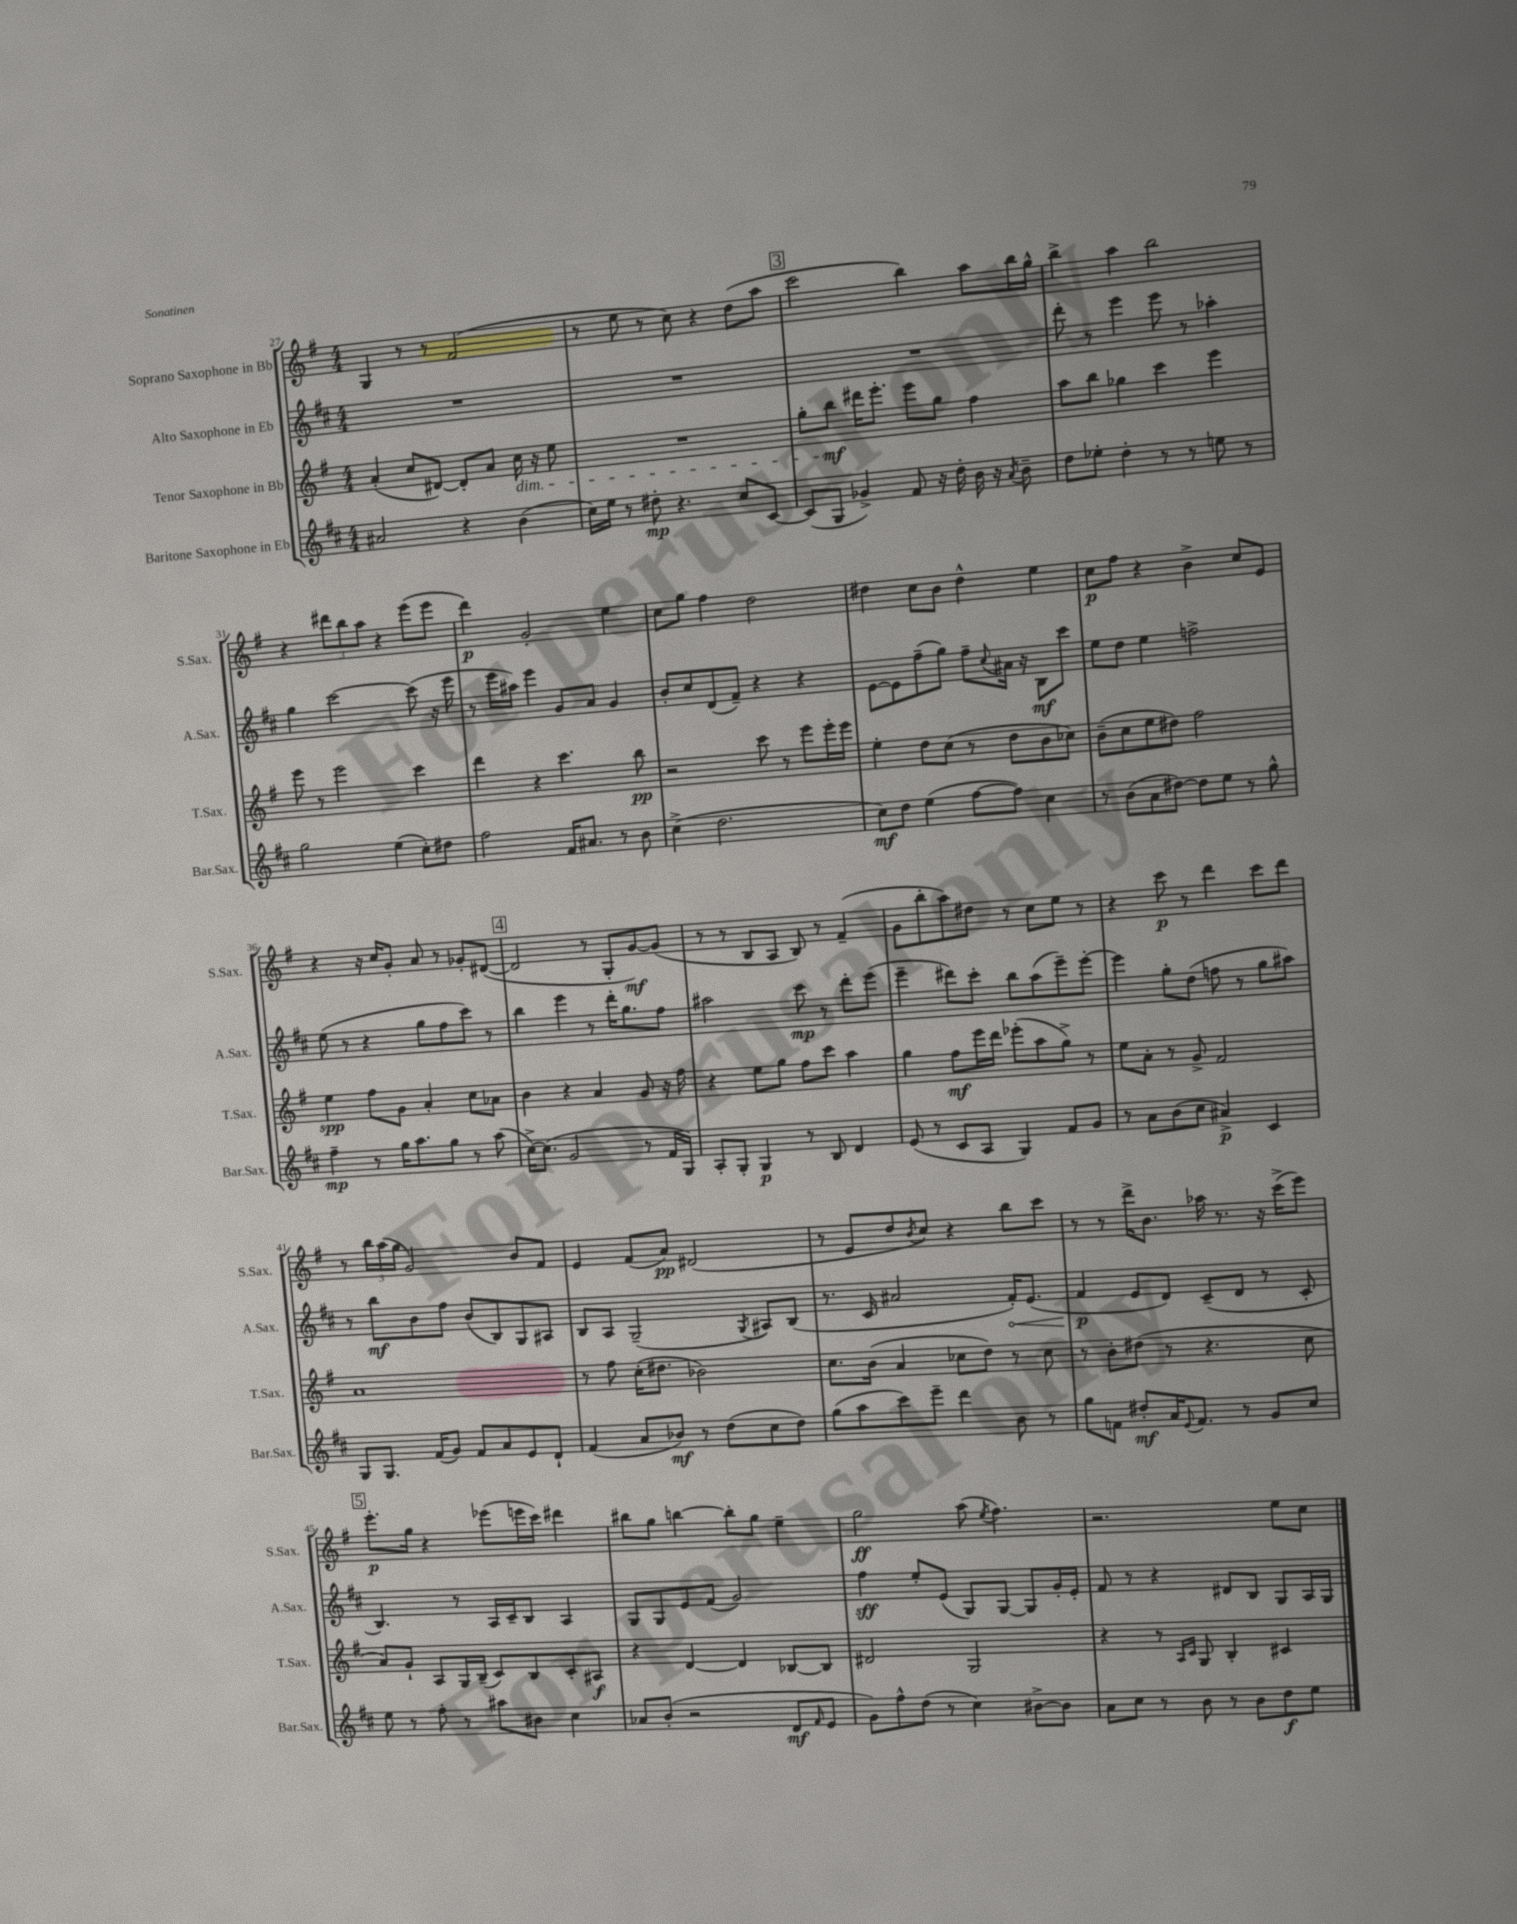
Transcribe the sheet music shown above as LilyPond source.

<<
\new StaffGroup <<
\new Staff = "s0" \with { instrumentName = "Soprano Saxophone in Bb" shortInstrumentName = "S.Sax." } {
    \clef treble \key g \major \numericTimeSignature \time 4/4
    g4 r8 r8 fis'2( |
    r8 e''8 r8 c''8) r4 d''8( a''8 |
    \mark \markup { \box "3" } c'''2 b''4) a''8 b''16 g''16-^ |
    b''4-> a''4 b''2 |
    r4 \tuplet 3/2 { dis'''8 b''8 a''8 } r4 e'''8( e'''8 |
    d'''4\p) g'2-. e''4 |
    c''8 g''8 fis''4 d''2 |
    dis''4 c''8 b'8 dis''4-^ e''4 |
    c''8\p fis''8 r4 b'4-> c''8 e'8 |
    r4 r16 c''16 g'8-. a'8 r8 ges'8-. dis'8~( |
    \mark \markup { \box "4" } dis'2 r8 g8-. g'8~\mf) g'8( |
    r8 r8 b8 a8 b8) r8 fis'4--( |
    g'8 b''8-. a''8) dis''8 r8 c''8 e''8 r8 |
    r4 c'''8\p r8 d'''4 c'''8 d'''8 |
    r8 \tuplet 3/2 { b''16 a''16( g''16 } g'2) b'8 fis'8 |
    e'4 fis'8( a'8\pp) dis'2( |
    r8 e'8 d''8 \acciaccatura { b'8 } c''8) r4 b''8 c'''8 |
    r8 r8 d'''16-> b'8. aes''16 r8. r16 c'''16->( e'''8) |
    \mark \markup { \box "5" } e'''8.-.\p g''16 r4 ees'''8( e'''16 c'''16) dis'''4 |
    bis''8 g''8 b''4~ b''8-. g''8 e''4-- |
    g''2\ff a''8( \acciaccatura { e''8 } fis''4.) |
    r2. e''8 c''8 \bar "|." |
}
\new Staff = "s1" \with { instrumentName = "Alto Saxophone in Eb" shortInstrumentName = "A.Sax." } {
    \clef treble \key d \major \numericTimeSignature \time 4/4
    R1 |
    R1 |
    \mark \markup { \box "3" } R1 |
    d'''8-. r8 e'''4 e'''8 r8 aes''4-. |
    g''4 cis'''2~ cis'''8( r16 e'''16 |
    r8 e'''16 ais''16) e'''4 g'8 a'8 g'4 |
    b'8-. cis''8 d'8( fis'8--) r4 r4 |
    e'8~ e'8 fis''8--( g''8) fis''8-- \appoggiatura { cis''8 } ais'16 r16 b8\mf cis'''8 |
    e''8 d''8 e''4 f''2-> |
    e''8( r8 r4 g''8 fis''8 cis'''8) r8 |
    \mark \markup { \box "4" } b''4 e'''4 r8 d'''16-. g''8. fis''8 |
    ais''2 cis'''8\mp r8 d'''8-. e'''8( |
    e'''4-- dis'''8) cis'''8-. b''8 a''8( e'''8--) e'''8~-. |
    e'''4 g''8-. d''8( f''8 r8 g''8 ais''8) |
    r8 b''8\mf b'8 fis''8 b'8( b8) g8 ais8 |
    b8 a8 g2--( \acciaccatura { g8 } ais8) b8( |
    r8. cis'16 ais'2 \once \override Hairpin.circled-tip = ##t fis'16-.\<) e'8.( |
    fis'4\p\! e'8 d'8) cis'8--( d'8 r8 cis'8-. |
    \mark \markup { \box "5" } b4.) r8 a16 cis'16-- b8 a4 |
    g8 g8 e'8 fis'8( g'2) |
    fis''4\sff e''8-. e'8( g8) g8~ g8 g'16-. e'16-. |
    fis'8 r8 r4 dis'8 b8 g8 a16 g16 \bar "|." |
}
\new Staff = "s2" \with { instrumentName = "Tenor Saxophone in Bb" shortInstrumentName = "T.Sax." } {
    \clef treble \key g \major \numericTimeSignature \time 4/4
    a'4-.( c''8 dis'8~) dis'8-. a'8 c''16\dim r16 e''8 |
    R1 |
    \mark \markup { \box "3" } g''8-. b''8\mf\! dis'''16 e'''8.-. e'''8 g''8 fis''4 |
    a''8 b''8 ges''4 c'''4 e'''4 |
    e'''8 r8 e'''2 c'''4 |
    d'''4 r4 c'''4. b''8\pp |
    r2 c'''8 r8 e'''8 e'''16-. e'''16 |
    e''4-. d''8 c''8( r8 d''8 b'8 ces''8) |
    b'8--( c''8 e''8 dis''8) fis''2 |
    e''4\spp fis''8 g'8 a'4-. c''8 aes'8 |
    \mark \markup { \box "4" } b'4 r4 a'4 g'8 r16 fis''16 |
    r4 e''8 g''8 fis''8 c'''8 a''4 |
    g''4 fis''8\mf e'''16 d'''16 ees'''8-.( a''8 g''8->) r8 |
    e''8 a'8-. r8 g'8-> fis'2 |
    a'1 |
    r8 fis''8 c''16-.( dis''8. bes'2) |
    c''8. b'16( a'4 ces''8 d''8) r8 ces''8 |
    r8 b'8-. dis''8( r8 r4. c''8 |
    \mark \markup { \box "5" } a'8) g'8-! a8 g16 b16--( c'8) b8 c'8-. ais8\f |
    r4 d'4~ d'4 bes8~ bes8 |
    dis'2 g2 |
    r4 r8 \grace { a16 c'16 } g8 b4-. cis'4 \bar "|." |
}
\new Staff = "s3" \with { instrumentName = "Baritone Saxophone in Eb" shortInstrumentName = "Bar.Sax." } {
    \clef treble \key d \major \numericTimeSignature \time 4/4
    ais'2 r4 b'4( |
    cis''16) e''16 r8 dis''8-.\mp r4. cis''8 cis'8~ |
    \mark \markup { \box "3" } cis'8( g8 ges'4->) fis'8 r16 d''16-. b'16 r16 \acciaccatura { a'8 } b'8-- |
    d''8 ees''8-. d''4-. r8 r8 e''8 r8 |
    g''2 e''4( cis''8-.) dis''8 |
    fis''2 fis'16 ais'8. r8 b'8 |
    cis''4->( d''2. |
    cis''8\mf) d''8 e''4( fis''8~ fis''8) cis''4 |
    r8 b'8( a'8 dis''8~) dis''8 e''8 r8 g''8-^ |
    fis''4--\mp r8 g''16 a''8. g''8 r8 a''8( |
    \mark \markup { \box "4" } cis''16~->) cis''8.( g'2 r8 fis'16 g16) |
    a8-. g8-. g4\p r8 b8 d'4 |
    e'8( r8 cis'8 a8 g4) fis'8 g'8 |
    r8 a'8 b'8( cis''8 ais'4->\p) cis'4 |
    g8 g8. fis'16( g'8) fis'8 a'8 e'8 d'8-! |
    fis'4( a'8 bes'8\mf) r8 d''8( cis''8 d''8) |
    g''8( a''8 cis'''8) e'''8-- d'''4 b'8 r8 |
    g''8 f'8 dis''8-.\mf a'16 \appoggiatura { e'8 } f'8. r8 g'8 cis''8 |
    \mark \markup { \box "5" } e''8 r8 fis''8-. r8 ais''8 bis'8 cis''4 |
    aes'8 b'8-.( r2 d'8\mf \grace { fis'16 } e'8 |
    g'8) fis''8-^ d''8( r8 cis''4) bis'8~-> bis'8 |
    a'8 cis''8 r8 b'8 r8 b'8 d''8\f e''8 \bar "|." |
}
>>
>>
\layout { \context { \Score currentBarNumber = #27 } }
